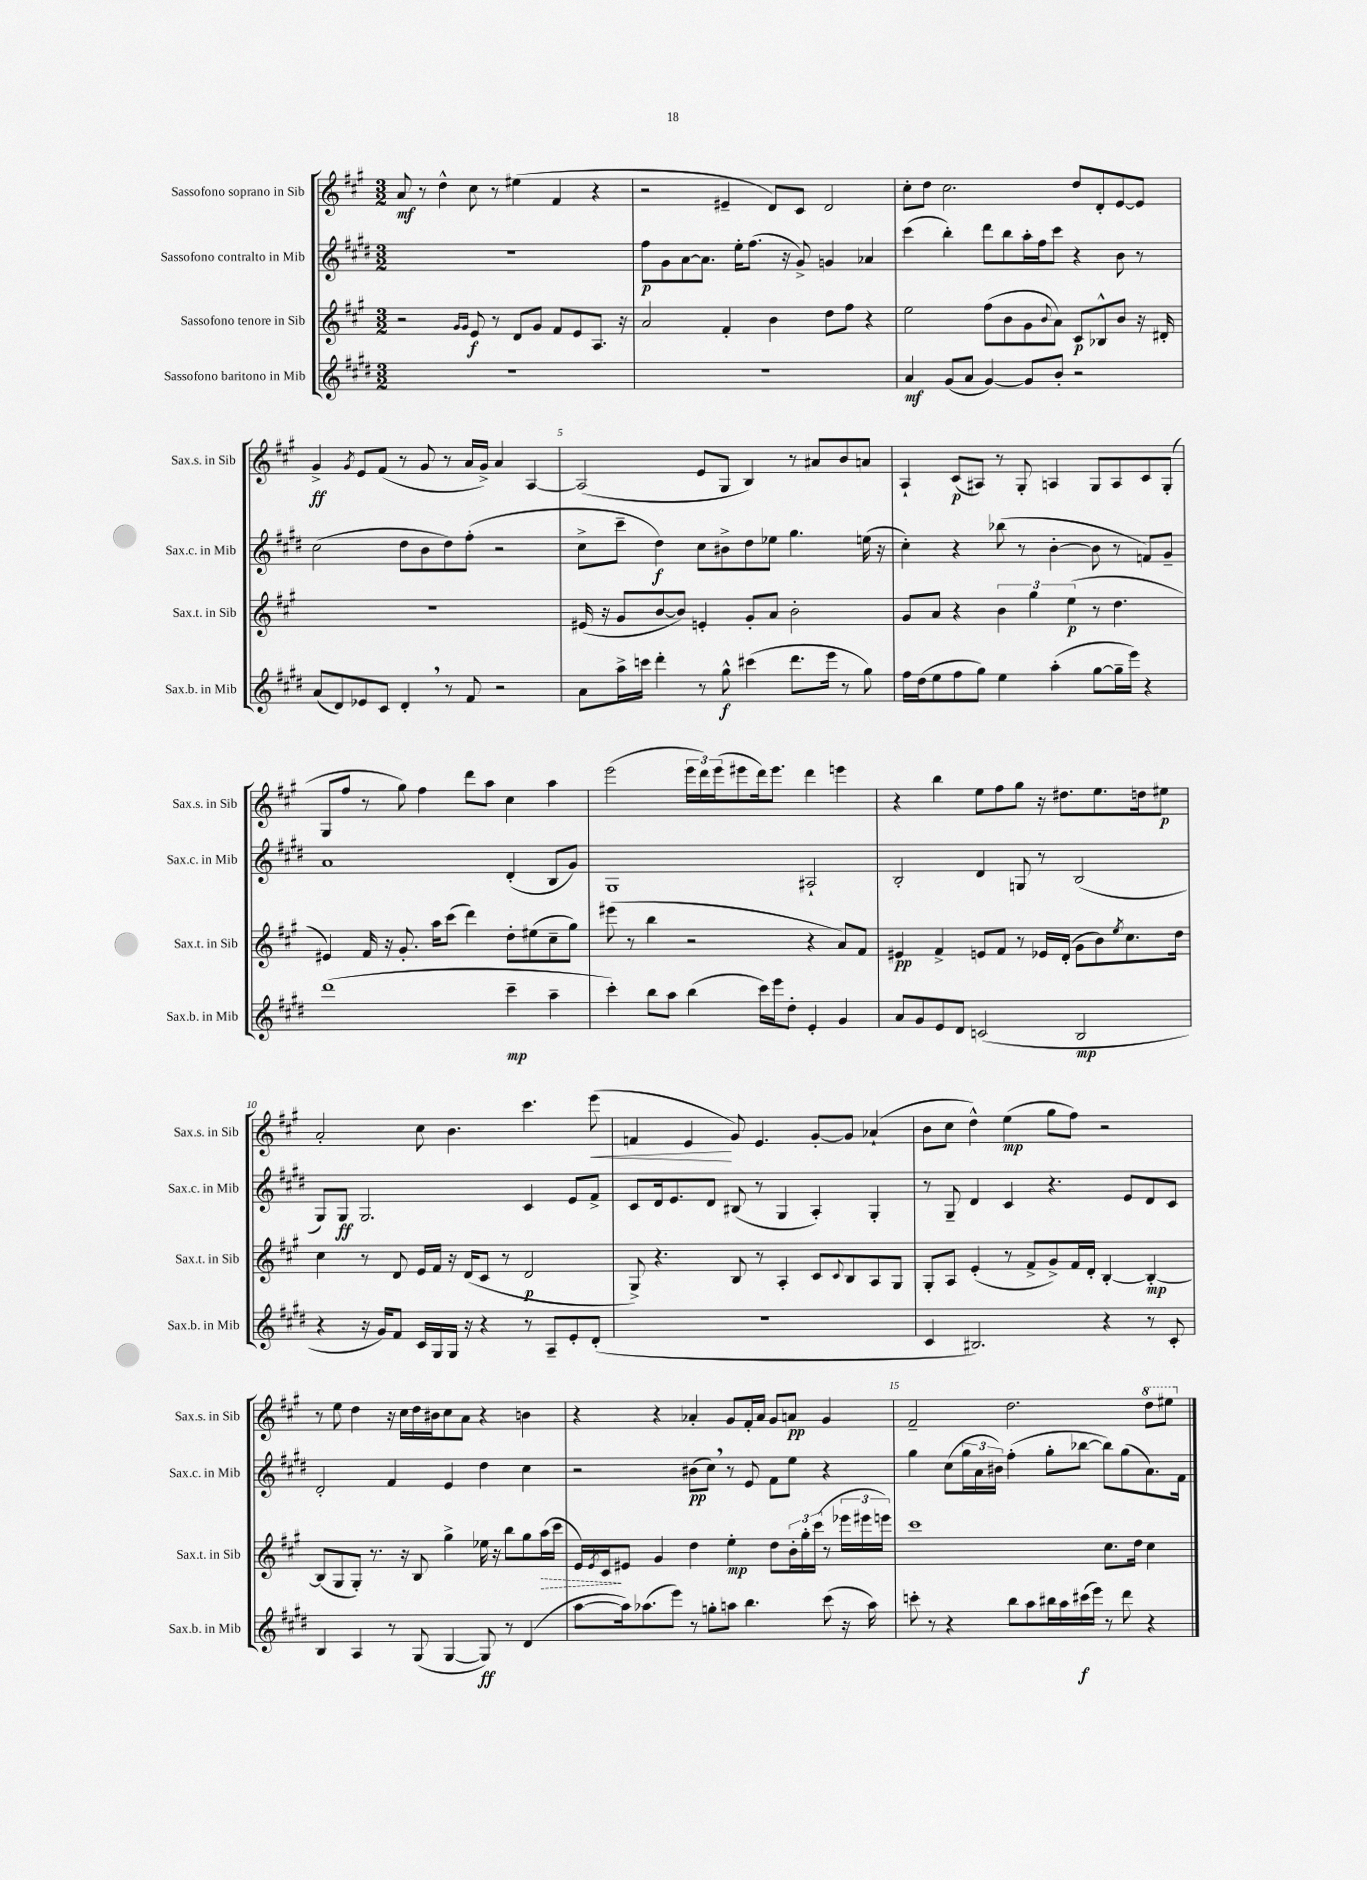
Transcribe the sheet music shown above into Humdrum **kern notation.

**kern	**dynam	**kern	**dynam	**kern	**dynam	**kern	**dynam
*part4	*part4	*part3	*part3	*part2	*part2	*part1	*part1
*staff4	*staff4	*staff3	*staff3	*staff2	*staff2	*staff1	*staff1
*I"Sassofono baritono in Mib	*	*I"Sassofono tenore in Sib	*	*I"Sassofono contralto in Mib	*	*I"Sassofono soprano in Sib	*
*I'Sax.b. in Mib	*	*I'Sax.t. in Sib	*	*I'Sax.c. in Mib	*	*I'Sax.s. in Sib	*
*clefG2	*	*clefG2	*	*clefG2	*	*clefG2	*
*k[f#c#g#d#]	*	*k[f#c#g#]	*	*k[f#c#g#d#]	*	*k[f#c#g#]	*
*M3/2	*	*M3/2	*	*M3/2	*	*M3/2	*
=1	=1	=1	=1	=1	=1	=1	=1
1.r	.	2r	.	1.r	.	8a/	mf
.	.	.	.	.	.	8r	.
.	.	.	.	.	.	4dd^^\	.
.	.	16qqg#/LL	.	.	.	.	.
.	.	16qqg#/JJ	.	.	.	.	.
.	.	8e/	f	.	.	8cc#\	.
.	.	8r	.	.	.	8r	.
.	.	8d/L	.	.	.	(4ee#X\	.
.	.	8g#/J	.	.	.	.	.
.	.	8f#/L	.	.	.	4f#/	.
.	.	8e/	.	.	.	.	.
.	.	8.A/J	.	.	.	4r	.
.	.	16r	.	.	.	.	.
=2	=2	=2	=2	=2	=2	=2	=2
1.r	.	2a/	.	8ff#\L	p	2r	.
.	.	.	.	8g#\	.	.	.
.	.	.	.	[8a\	.	.	.
.	.	.	.	8.a\J]	.	.	.
.	.	4f#'/	.	.	.	4e#X~/	.
.	.	.	.	16ee'\KL	.	.	.
.	.	.	.	(8.ff#\J	.	.	.
.	.	4b\	.	.	.	8d/L)	.
.	.	.	.	16r	.	.	.
.	.	.	.	8g#^/)	.	8c#/J	.
.	.	8dd\L	.	4gn/	.	2d/	.
.	.	8ff#\J	.	.	.	.	.
.	.	4r	.	4a-X/	.	.	.
=3	=3	=3	=3	=3	=3	=3	=3
4a/	mf	2ee\	.	(4ccc#\	.	8cc#'\L	.
.	.	.	.	.	.	8dd\J	.
(8g#/L	.	.	.	4bb'\)	.	2.cc#\	.
8a/J	.	.	.	.	.	.	.
[4g#/)	.	(8ff#\L	.	8ddd#\L	.	.	.
.	.	8b\	.	8bb\	.	.	.
8g#/L]	.	8g#\	.	16aa'\L	.	.	.
.	.	.	.	16ff#\J	.	.	.
.	.	8qqb/	.	.	.	.	.
8b'/J	.	8a\J)	.	8ccc#\J	.	.	.
2r	.	8c#/L	p	4r	.	8dd/L	.
.	.	8B-X^^/	.	.	.	8d'/	.
.	.	8b/J	.	8b\	.	[8e/	.
.	.	16r	.	8r	.	8e/J]	.
.	.	16d#X'/	.	.	.	.	.
!!LO:LB:g=z
=4	=4	=4	=4	=4	=4	=4	=4
(8a/L	.	1.r	.	(2cc#\	.	4g#^/	ff
8d#/)	.	.	.	.	.	.	.
.	.	.	.	.	.	8qg#/	.
8e-X/	.	.	.	.	.	8e/L	.
8c#/J	.	.	.	.	.	(8f#/J	.
4d#',/	.	.	.	8dd#\L	.	8r	.
.	.	.	.	8b\	.	8g#/	.
8r	.	.	.	8dd#\)	.	8r	.
8f#/	.	.	.	(8ff#'\J	.	16a/LL	.
.	.	.	.	.	.	16g#^/JJ)	.
2r	.	.	.	2r	.	4a/	.
.	.	.	.	.	.	[4A/	.
=5	=5	=5	=5	=5	=5	=5	=5
8a\L	.	(16e#X/	.	8cc#^\L	.	(2A/]	.
.	.	16r	.	.	.	.	.
16aa^\L	.	8g#/L	.	8ccc#~\J	.	.	.
16cccn\JJ	.	.	.	.	.	.	.
4ddd#'\	.	[8b/	.	4dd#\)	f	.	.
.	.	8b/J])	.	.	.	.	.
8r	.	4en'/	.	8cc#\L	.	8e/L	.
8gg#^^\	f	.	.	8b#X^\	.	8G#/J	.
(4ccc#X\	.	8g#'/L	.	8dd#\	.	4B/)	.
.	.	8a/J	.	8ee-X\J	.	.	.
8.ddd#\L	.	2b'\	.	4.gg#\	.	8r	.
.	.	.	.	.	.	8a#X/L	.
16eee\Jk	.	.	.	.	.	.	.
8r	.	.	.	.	.	8b/	.
8gg#\)	.	.	.	(16een\	.	8an/J	.
.	.	.	.	16r	.	.	.
=6	=6	=6	=6	=6	=6	=6	=6
16ff#\LL	.	8g#/L	.	4cc#'\)	.	4A`/	.
(16dd#\J	.	.	.	.	.	.	.
8ee\	.	8a/J	.	.	.	.	.
8ff#\	.	4r	.	4r	.	(8c#/L	p
8gg#\J)	.	.	.	.	.	8A#X/J)	.
4ee\	.	6b\	.	(8bb-X\	.	8r	.
.	.	.	.	8r	.	8G#'/	.
.	.	6gg#\	.	.	.	.	.
(4aa'\	.	.	.	[4b'\	.	4An/	.
.	.	(6ee\	p	.	.	.	.
[8gg#\L	.	8r	.	8b\]	.	8G#/L	.
16gg#~\L]	.	4.dd\	.	8r	.	8A/	.
16eee\JJ)	.	.	.	.	.	.	.
4r	.	.	.	8fn/L)	.	8c#/	.
.	.	.	.	8g#~/J	.	(8G#'/J	.
!!LO:LB:g=z
=7	=7	=7	=7	=7	=7	=7	=7
(1ddd#	.	4e#X/)	.	1a	.	8G#/L	.
.	.	.	.	.	.	8ff#/J	.
.	.	16f#/	.	.	.	8r	.
.	.	16r	.	.	.	.	.
.	.	8.g#'/	.	.	.	8gg#\)	.
.	.	.	.	.	.	4ff#\	.
.	.	16aa\KL	.	.	.	.	.
.	.	(8ccc#\J	.	.	.	.	.
.	.	4ddd\)	.	.	.	8ddd\L	.
.	.	.	.	.	.	8aa\J	.
4ccc#~\	mp	8dd'\L	.	(4d#'/	.	4cc#\	.
.	.	(8ee#X\	.	.	.	.	.
4aa~\	.	8cc#~\	.	8B/L	.	4aa\	.
.	.	8gg#\J)	.	8g#/J)	.	.	.
=8	=8	=8	=8	=8	=8	=8	=8
4ccc#'\)	.	(8eee#X\	.	1G#	.	(2eee\	.
.	.	8r	.	.	.	.	.
8bb\L	.	4bb\	.	.	.	.	.
8aa\J	.	.	.	.	.	.	.
(4bb\	.	2r	.	.	.	24eee\LL	.
.	.	.	.	.	.	24ddd\)	.
.	.	.	.	.	.	(24eee\J	.
.	.	.	.	.	.	8eee#X\	.
16ccc#\LL)	.	.	.	.	.	16ddd\k)	.
16eee\J	.	.	.	.	.	8.eee#\J	.
8dd#'\J	.	.	.	.	.	.	.
4e'/	.	4r	.	2A#X`/	.	4ddd\	.
4g#/	.	8a/L)	.	.	.	4eeen\	.
.	.	8f#/J	.	.	.	.	.
=9	=9	=9	=9	=9	=9	=9	=9
8a/L	.	4e#X/	pp	2B'/	.	4r	.
8g#/	.	.	.	.	.	.	.
8e/	.	4f#^/	.	.	.	4bb\	.
8d#/J	.	.	.	.	.	.	.
(2cn/	.	8en/L	.	4d#/	.	8ee\L	.
.	.	8f#/J	.	.	.	8ff#\	.
.	.	8r	.	8Gn/	.	8gg#\J	.
.	.	16e-X/LL	.	8r	.	16r	.
.	.	(16d'/JJ	.	.	.	8.dd#X\L	.
2B/	mp	8g#\L	.	(2B/	.	.	.
.	.	8b\)	.	.	.	8.ee\	.
.	.	8qee/	.	.	.	.	.
.	.	8.cc#\	.	.	.	.	.
.	.	.	.	.	.	16ddn\k	.
.	.	.	.	.	.	8ee#X\J	p
.	.	16dd\Jk	.	.	.	.	.
!!LO:LB:g=z
=10	=10	=10	=10	=10	=10	=10	=10
4r	.	4cc#\	.	8G#/L)	.	2a'/	.
.	.	.	.	8G#/J	ff	.	.
16r	.	8r	.	2.G#/	.	.	.
16g#/KL)	.	.	.	.	.	.	.
8f#/J	.	8d/	.	.	.	.	.
16c#/LL	.	16e/LL	.	.	.	8cc#\	.
16G#/	.	16f#/JJ	.	.	.	.	.
16G#/JJ	.	16r	.	.	.	4.b\	.
16r	.	(16d/KL	.	.	.	.	.
4r	.	8c#/J	.	.	.	.	.
.	.	8r	.	.	.	.	.
8r	.	2d/	p	4c#/	.	4.ccc#\	.
8A~/L	.	.	.	.	.	.	.
8e'/	.	.	.	8e/L	.	.	.
!	!	!	!	!	!	!	!LO:HP:b
(8d#'/J	.	.	.	8f#^/J	.	(8eee\	<
=11	=11	=11	=11	=11	=11	=11	=11
1.r	.	8G#^/)	.	8c#/L	.	4fn/	.
.	.	4.r	.	16d#/k	.	.	.
.	.	.	.	8.e/	.	.	.
.	.	.	.	.	.	4e/	.
.	.	.	.	8d#/J	.	.	.
.	.	8B/	.	(8B#X/	.	8g#/)	[
.	.	8r	.	8r	.	4.e/	.
.	.	4A'/	.	4G#/	.	.	.
.	.	8c#/L	.	4A'/)	.	[8g#'/L	.
.	.	8qqc#/	.	.	.	.	.
.	.	8B/	.	.	.	8g#/J]	.
.	.	8A/	.	4G#'/	.	(4a-X`/	.
.	.	8G#/J	.	.	.	.	.
=12	=12	=12	=12	=12	=12	=12	=12
4c#/	.	8G#'/L	.	8r	.	8b\L	.
.	.	8A/J	.	8G#~/	.	8cc#\J	.
2.B#X/)	.	(4e'/	.	4d#/	.	4dd^^\)	.
.	.	8r	.	4c#/	.	(4ee\	mp
.	.	8f#^/L	.	.	.	.	.
.	.	8g#^/)	.	4.r	.	8gg#\L	.
.	.	16f#/L	.	.	.	8ff#\J)	.
.	.	16d'/JJ	.	.	.	.	.
4r	.	[4B'/	.	.	.	2r	.
.	.	.	.	8e/L	.	.	.
8r	.	4B'/_	mp	8d#/	.	.	.
8c#'/	.	.	.	8c#/J	.	.	.
!!LO:LB:g=z
=13	=13	=13	=13	=13	=13	=13	=13
4B/	.	(8B/L]	.	2d#'/	.	8r	.
.	.	8G#/	.	.	.	8ee\	.
4A/	.	8G#'/J)	.	.	.	4dd\	.
.	.	8.r	.	.	.	.	.
8r	.	.	.	4f#/	.	16r	.
.	.	16r	.	.	.	16cc#\LL	.
(8G#/	.	8B/	.	.	.	16dd\	.
.	.	.	.	.	.	16b#X\J	.
[4G#/	.	4gg#^\	.	4e/	.	8cc#\	.
.	.	.	.	.	.	8a\J	.
8G#/])	ff	16ee-X\	.	4dd#\	.	4r	.
.	.	16r	.	.	.	.	.
8r	.	8bb\L	.	.	.	.	.
(4d#/	.	8gg#\	.	4cc#\	.	4bn\	.
!	!	!	!LO:HP:b	!	!	!	!
.	.	(16aa\L	>	.	.	.	.
.	.	16ccc#\JJ	.	.	.	.	.
=14	=14	=14	=14	=14	=14	=14	=14
[8aa\L	.	16e/LL)	.	2r	.	4r	.
.	.	8qe/	.	.	.	.	.
.	.	16c#/J	.	.	.	.	.
16aa\k])	.	8e#X/J	]	.	.	.	.
(8.aa-X\	.	.	.	.	.	.	.
.	.	4g#/	.	.	.	4r	.
8eee\J)	.	.	.	.	.	.	.
8r	.	4dd\	.	(8b#X\L	pp	4a-X'/	.
8ggn'\L	.	.	.	8cc#,\J)	.	.	.
8aan\J	.	4ee'\	mp	8r	.	8g#/L	.
4.bb\	.	.	.	8e/	.	16f#'/L	.
.	.	.	.	.	.	16a-/JJ	.
.	.	8dd\L	.	8f#\L	.	8g#/L	.
.	.	24b'\L	.	8ee\J	.	8an/J	pp
.	.	24gg#'\	.	.	.	.	.
.	.	(24ccc#\JJ	.	.	.	.	.
(8ccc#\	.	8r	.	4r	.	4g#/	.
16r	.	24eee-X\LL	.	.	.	.	.
.	.	24eee#X\	.	.	.	.	.
16aa\)	.	.	.	.	.	.	.
.	.	24eeen\JJ)	.	.	.	.	.
=15	=15	=15	=15	=15	=15	=15	=15
8cccn'\	.	1ccc#	.	4gg#\	.	2f#~/	.
8r	.	.	.	.	.	.	.
4r	.	.	.	(8cc#\L	.	.	.
.	.	.	.	24gg#\L	.	.	.
.	.	.	.	24a\	.	.	.
.	.	.	.	24b#X\JJ)	.	.	.
8bb\L	.	.	.	(4ff#'\	.	2.dd\	.
8aa\	.	.	.	.	.	.	.
16bb#X\L	.	.	.	8gg#'\L	.	.	.
16aa\	.	.	.	.	.	.	.
(16ccc#X\	f	.	.	[8bb-X\J	.	.	.
16eee\JJ)	.	.	.	.	.	.	.
8r	.	8.cc#\L	.	8bb-\L])	.	.	.
8ddd#\	.	.	.	(8gg#\	.	.	.
.	.	16dd\Jk	.	.	.	.	.
*	*	*	*	*	*	*8va	*
4r	.	4cc#\	.	8.a\)	.	8ddd\L	.
.	.	.	.	.	.	8eee#X\J	.
.	.	.	.	16f#\Jk	.	.	.
*	*	*	*	*	*	*X8va	*
==	==	==	==	==	==	==	==
*-	*-	*-	*-	*-	*-	*-	*-
